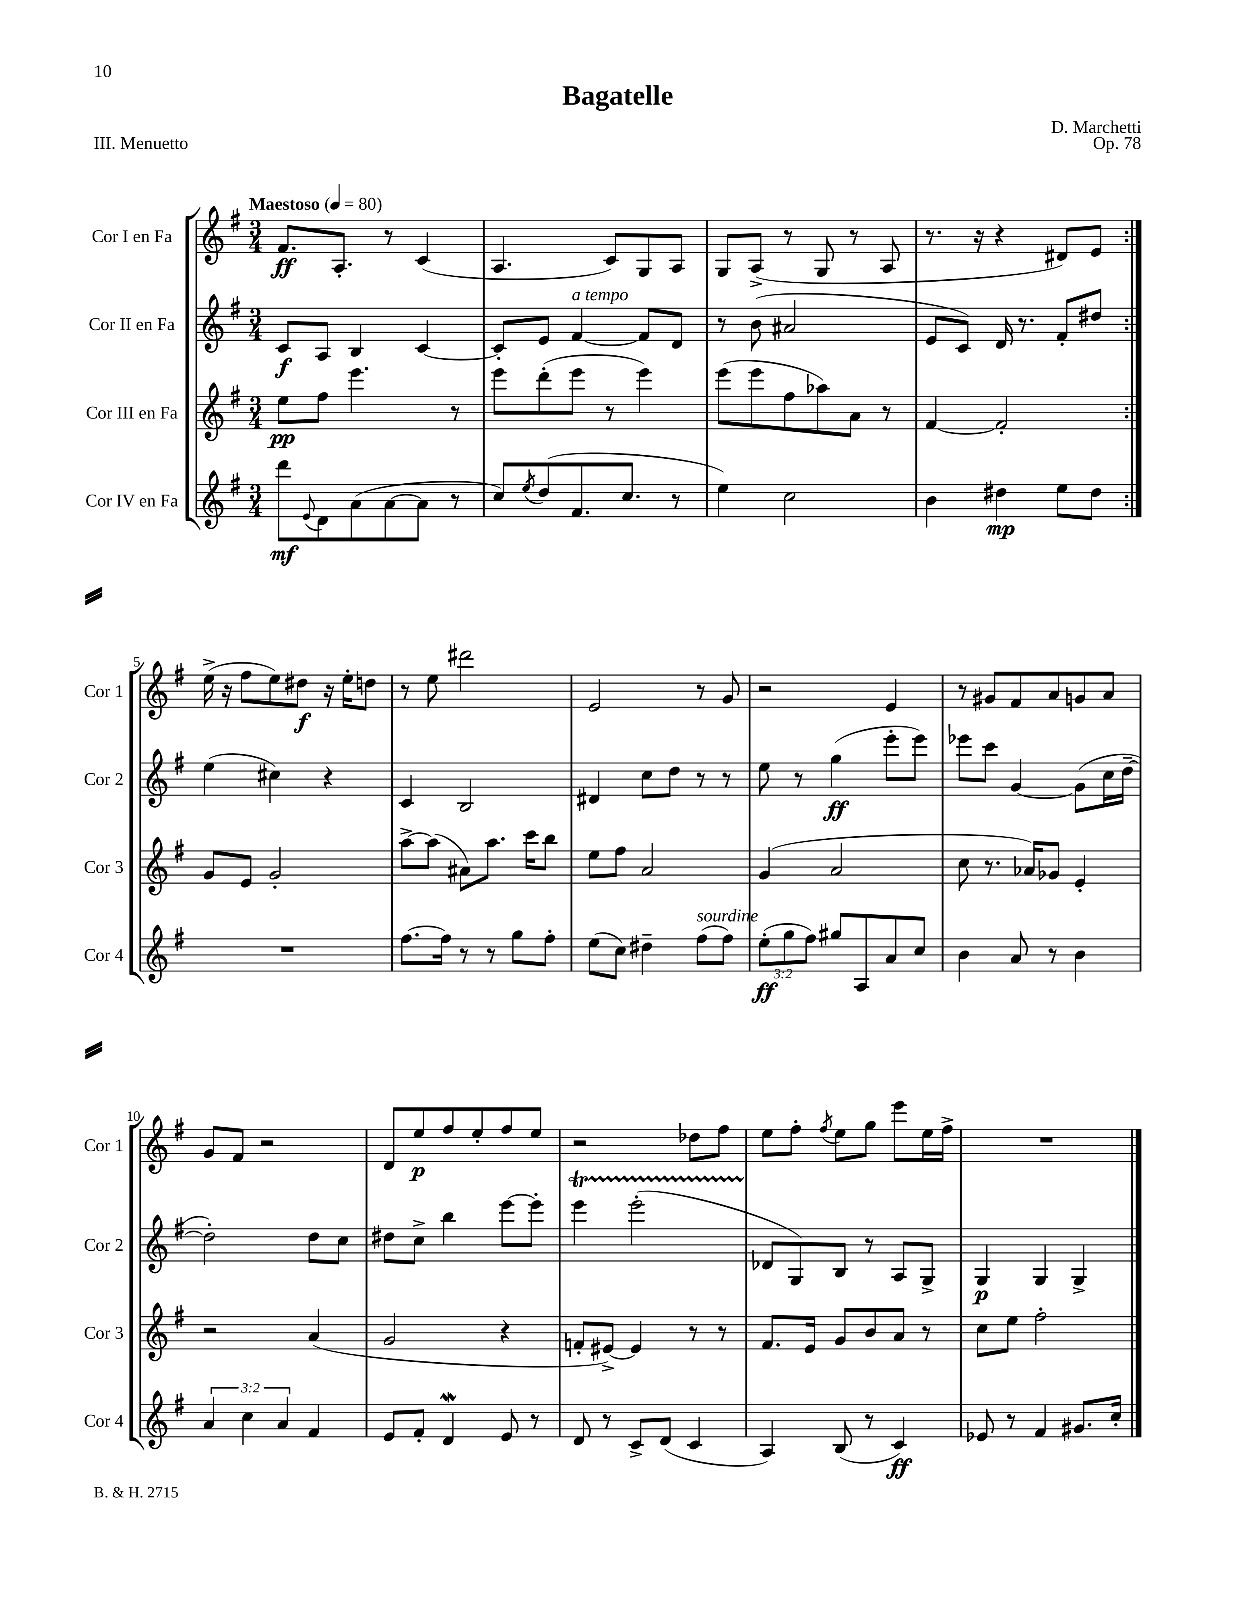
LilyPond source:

\header { title = "Bagatelle" composer = "D. Marchetti" opus = "Op. 78" piece = "III. Menuetto" }
<<
\new StaffGroup <<
\new Staff = "s0" \with { instrumentName = "Cor I en Fa" shortInstrumentName = "Cor 1" } {
    \clef treble \key g \major \numericTimeSignature \time 3/4 \tempo "Maestoso" 4 = 80
    \repeat volta 2 { fis'8.\ff a8.-. r8 c'4( |
    a4. c'8) g8 a8 |
    g8 a8->( r8 g8 r8 a8 |
    r8. r16 r4 dis'8) e'8 | }
    e''16->( r16 fis''8 e''8) dis''8\f r16 e''16-. d''8 |
    r8 e''8 dis'''2 |
    e'2 r8 g'8 |
    r2 e'4 |
    r8 gis'8 fis'8 a'8 g'8 a'8 |
    g'8 fis'8 r2 |
    d'8 e''8\p fis''8 e''8-. fis''8 e''8 |
    r2 des''8 fis''8 |
    e''8 fis''8-. \acciaccatura { fis''8 } e''8 g''8 e'''8 e''16 fis''16-> |
    R2. \bar "|." |
}
\new Staff = "s1" \with { instrumentName = "Cor II en Fa" shortInstrumentName = "Cor 2" } {
    \clef treble \key g \major \numericTimeSignature \time 3/4
    \repeat volta 2 { c'8\f a8 b4 c'4~ |
    c'8-. e'8 fis'4~^\markup { \italic "a tempo" } fis'8 d'8 |
    r8 b'8( ais'2 |
    e'8 c'8) d'16 r8. fis'8-. dis''8 | }
    e''4( cis''4) r4 |
    c'4 b2 |
    dis'4 c''8 d''8 r8 r8 |
    e''8 r8 g''4\ff( e'''8-. e'''8) |
    ees'''8 c'''8 g'4~ g'8( c''16 d''16~-- |
    d''2-.) d''8 c''8 |
    dis''8 c''8-> b''4 e'''8~ e'''8-. |
    e'''4\startTrillSpan e'''2-.( |
    des'8\stopTrillSpan g8) b8 r8 a8 g8-> |
    g4\p g4 g4-> \bar "|." |
}
\new Staff = "s2" \with { instrumentName = "Cor III en Fa" shortInstrumentName = "Cor 3" } {
    \clef treble \key g \major \numericTimeSignature \time 3/4
    \repeat volta 2 { e''8\pp fis''8 e'''4. r8 |
    e'''8 d'''8-.( e'''8 r8 e'''4) |
    e'''8( e'''8 fis''8 aes''8) a'8 r8 |
    fis'4~ fis'2-. | }
    g'8 e'8 g'2-. |
    a''8~-> a''8( ais'8) a''8. c'''16 b''8 |
    e''8 fis''8 a'2 |
    g'4( a'2 |
    c''8 r8. aes'16) ges'8 e'4-. |
    r2 a'4( |
    g'2 r4 |
    f'8-. eis'8~->) eis'4 r8 r8 |
    fis'8. e'16 g'8 b'8 a'8 r8 |
    c''8 e''8 fis''2-. \bar "|." |
}
\new Staff = "s3" \with { instrumentName = "Cor IV en Fa" shortInstrumentName = "Cor 4" } {
    \clef treble \key g \major \numericTimeSignature \time 3/4 \override Staff.TupletNumber.text = #tuplet-number::calc-fraction-text
    \repeat volta 2 { d'''8\mf \appoggiatura { e'8 } d'8 a'8( a'8~ a'8 r8 |
    c''8) \acciaccatura { e''8 } d''8( fis'8. c''8. r8 |
    e''4) c''2 |
    b'4 dis''4\mp e''8 dis''8 | }
    R2. |
    fis''8.~ fis''16 r8 r8 g''8 fis''8-. |
    e''8( c''8) dis''4-- fis''8^\markup { \italic "sourdine" }( fis''8) |
    \tuplet 3/2 { e''8-.\ff( g''8 fis''8) } gis''8 a8 a'8 c''8 |
    b'4 a'8 r8 b'4 |
    \tuplet 3/2 { a'4 c''4 a'4 } fis'4 |
    e'8 fis'8-. d'4\mordent e'8 r8 |
    d'8 r8 c'8-> d'8( c'4 |
    a4) b8( r8 c'4\ff) |
    ees'8 r8 fis'4 gis'8. c''16-. \bar "|." |
}
>>
>>
